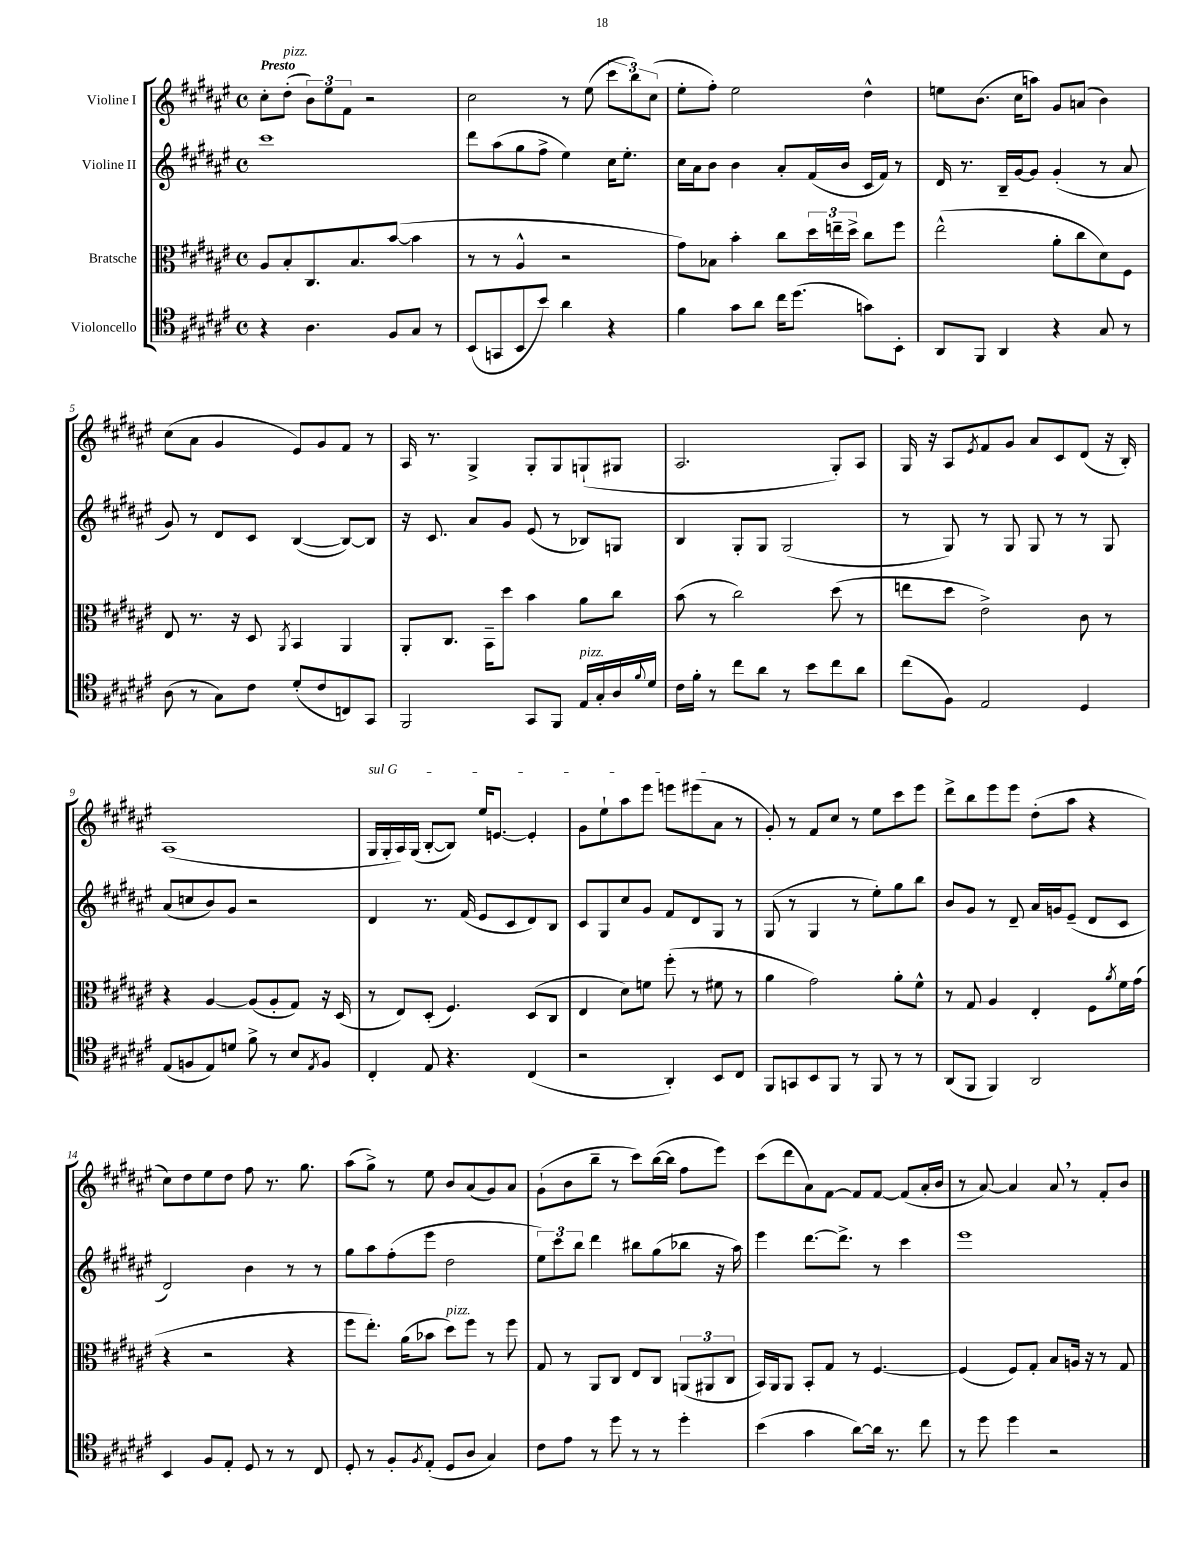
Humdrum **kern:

**kern	**kern	**kern	**kern
*part4	*part3	*part2	*part1
*staff4	*staff3	*staff2	*staff1
*I"Violoncello	*I"Bratsche	*I"Violine II	*I"Violine I
*clefC4	*clefC3	*clefG2	*clefG2
*k[f#c#g#d#a#e#]	*k[f#c#g#d#a#e#]	*k[f#c#g#d#a#e#]	*k[f#c#g#d#a#e#]
*M4/4	*M4/4	*M4/4	*M4/4
*met(c)	*met(c)	*met(c)	*met(c)
=1	=1	=1	=1
!	!	!	!LO:TX:a:B:t=Presto
4r	8A#/L	1ccc#	8cc#'\L
!	!	!	!LO:TX:a:i:t=pizz.
.	8B'/	.	(8dd#'\J
4.A#\	8.C#/	.	12b\L)
.	.	.	12ee#\
.	.	.	12f#\J
.	8.B/	.	.
.	.	.	2r
8F#/L	([8b/J	.	.
8G#/J	4b\]	.	.
8r	.	.	.
=2	=2	=2	=2
(8BB/L	8r	8ddd#\L	2cc#\
8GGn/	8r	(8aa#\	.
8BB/	4A#^^/	8gg#\	.
8b/J)	.	8ff#^\J	.
4a#\	2r	4ee#\)	8r
.	.	.	(8ee#\
4r	.	16cc#\KL	12ccc#\L
.	.	8.ee#'\J	.
.	.	.	12bb\)
.	.	.	(12cc#\J
=3	=3	=3	=3
4f#\	8g#\L)	16cc#\LL	8ee#'\L
.	.	16a#\J	.
.	8B-X\J	8b\J	8ff#'\J)
8g#\L	4b'\	4b\	2ee#\
8a#\J	.	.	.
16cc#\KL	8cc#\L	8a#'/L	.
(8.dd#\J	.	.	.
.	24dd#\L	(16f#/L	.
.	24een~\	.	.
.	.	16b/JJ	.
.	24dd#^\JJ	.	.
8gn\L)	8cc#\L	16c#/LL	4dd#^^\
.	.	16f#/JJ)	.
8BB'\J	8ff#\J	8r	.
=4	=4	=4	=4
8AA#/L	(2ee#^^\	16d#/	8een\L
.	.	8.r	.
8FF#/J	.	.	(8.b\J
4AA#/	.	16B~/LL	.
.	.	[16g#/J	16cc#\KL
.	.	8g#/J]	8aan\J)
4r	8a#'\L	(4g#'/	8g#/L
.	8cc#\	.	(8an/J
8G#/	8d#\)	8r	4b\)
8r	8F#\J	8a#/	.
!!LO:LB:g=z
=5	=5	=5	=5
(8A#\	8E#/	8g#/)	(8cc#\L
8r	8.r	8r	8a#\J
8G#\L)	.	8d#/L	4g#/
.	16r	.	.
8c#\J	8D#/	8c#/J	.
.	8qAA#/	.	.
(8d#'/L	4BB/	([4B/	8e#/L)
8c#/	.	.	8g#/
8Cn/)	4AA#/	8B/L_)	8f#/J
8GG#/J	.	8B/J]	8r
=6	=6	=6	=6
2FF#/	8AA#'/L	16r	16A#/
.	.	8.c#/	8.r
.	8.C#/J	.	.
.	.	8a#/L	4G#^/
.	16BB~\KL	.	.
.	8dd#\J	8g#/J	.
8GG#/L	4b\	(8e#/	8G#'/L
8FF#/J	.	8r	8G#/
!LO:TX:a:i:t=pizz.	!	!	!
16E#/LL	8a#\L	8B-X/L)	(8Gn`/
16G#'/	.	.	.
16A#/	8cc#\J	8Gn/J	8G#X/J
8qqf#/	.	.	.
16d#/JJ	.	.	.
=7	=7	=7	=7
16c#\LL	(8b\	4B/	2.A#/
16f#'\JJ	.	.	.
8r	8r	.	.
8cc#\L	2cc#\)	8G#'/L	.
8a#\J	.	8G#/J	.
8r	.	(2G#/	.
8b\L	.	.	.
8cc#\	(8dd#\	.	8G#'/L)
8a#\J	8r	.	8A#/J
=8	=8	=8	=8
(8cc#\L	8een\L	8r	16G#/
.	.	.	16r
8F#\J)	8dd#\J	8G#/)	8A#/L
.	.	.	8qe#/
2E#/	2e#^\)	8r	8f#/
.	.	8G#/	8g#/J
.	.	8G#/	8a#/L
.	.	8r	8c#/
4D#/	8c#\	8r	(8d#/J
.	8r	8G#/	16r
.	.	.	16B'/)
!!LO:LB:g=z
=9	=9	=9	=9
(8E#/L	4r	(8a#/L	(1A#
8Fn/	.	8ccn/	.
8E#/)	[4A#/	8b/)	.
8dn/J	.	8g#/J	.
8f#^\	(8A#/L]	2r	.
8r	8A#'/	.	.
8B/L	8G#/J)	.	.
8qE#/	.	.	.
8F/J	16r	.	.
.	(16D#/	.	.
=10	=10	=10	=10
!	!	!	!LO:TX:a:i:t=sul G
4C#'/	8r	4d#/	16G#/LL
.	.	.	16G#'/
.	8E#/L)	.	16A#/)
.	.	.	(16G#/JJ
8E#/	(8D#'/J	8.r	[8B'/L
4.r	4.F#/)	.	8B/J])
.	.	(16f#/	.
.	.	8e#/L	16ee#/KL
.	.	.	[8.en/J
.	.	8c#/	.
(4C#/	(8D#/L	8d#/)	4e'/]
.	8C#/J	8B/J	.
=11	=11	=11	=11
2r	4E#/	8c#/L	8g#\L
.	.	8G#/	8ee#`\
.	8d#\L)	8cc#/	8aa#\
.	8fn\J	8g#/J	8eee#\J
4AA#'/)	(8ff#'\	8f#/L	8eeen\L
.	8r	8d#/	(8eee#X\
8BB/L	8f#X\	8G#/J	8a#\J
8C#/J	8r	8r	8r
=12	=12	=12	=12
8FF#/L	4a#\	(8G#/	8g#'/)
8GGn/	.	8r	8r
8BB/	2g#\)	4G#/	8f#/L
8FF#/J	.	.	8cc#/J
8r	.	8r	8r
8FF#/	.	8ee#'\L)	8ee#\L
8r	8a#'\L	8gg#\	8ccc#\
8r	8f#^^\J	8bb\J	8eee#\J
=13	=13	=13	=13
(8AA#/L	8r	8b/L	8ddd#^\L
8FF#/J	8G#/	8g#/J	8bb\
4FF#/)	4A#/	8r	8eee#\
.	.	8d#~/	8eee#\J
2AA#/	4E#'/	16a#/LL	(8dd#'\L
.	.	16gn/J	.
.	.	(8e#~/J	8aa#\J
.	8F#\L	8d#/L	4r
.	8qa#/	.	.
.	16f#\L	8c#/J	.
.	(16g#\JJ	.	.
!!LO:LB:g=z
=14	=14	=14	=14
4BB/	4r	2d#/)	8cc#\L)
.	.	.	8dd#\
8F#/L	2r	.	8ee#\
8E#'/J	.	.	8dd#\J
8D#/	.	4b\	8ff#\
8r	.	.	8.r
8r	4r	8r	.
.	.	.	8.gg#\
8C#/	.	8r	.
=15	=15	=15	=15
8D#'/	8ff#\L	8gg#\L	(8aa#\L
8r	8.ee#'\J)	8aa#\	8gg#^\J)
8F#'/L	.	(8ff#'\	8r
.	(16a#\KL	.	.
8qF#/	.	.	.
(8E#'/J	8b-X\J	8eee#\J	8ee#\
!	!LO:TX:a:i:t=pizz.	!	!
8D#/L	8dd#\L)	2dd#\	8b/L
8A#/J	8ff#\J	.	(8a#/
4G#/)	8r	.	8g#/)
.	8ff#\	.	8a#/J
=16	=16	=16	=16
8c#\L	8G#/	12ee#\L)	(8g#`\L
.	.	12ccc#\	.
8e#\J	8r	.	8b\
.	.	12bb\J	.
8r	8AA#/L	4ddd#\	8bb~\J
8dd#\	8C#/J	.	8r
8r	8E#/L	8bb#X\L	8ccc#\L)
8r	8C#/J	(8gg#\	([16bb\L
.	.	.	16bb\JJ]
4dd#'\	(12AAn/L	8bb-X\J	8ff#\L
.	12AA#X/	.	.
.	.	16r	8eee#\J)
.	12C#/J	.	.
.	.	16aa#\)	.
=17	=17	=17	=17
(4b\	16BB/LL)	4eee#\	(8ccc#\L
.	16AA#/J	.	.
.	8AA#/J	.	8ddd#\
4g#\	8BB'/L	[8.ddd#\L	8a#\)
.	8G#/J	.	[8f#\J
.	.	8.ddd#^\J]	.
[8a#\L)	8r	.	8f#/L]
16a#\Jk]	[4.F#/	8r	[8f#/J
8.r	.	.	.
.	.	4ccc#\	(8f#/L]
8cc#\	.	.	16a#'/L
.	.	.	16b/JJ
=18	=18	=18	=18
8r	(4F#/]	1eee#	8r
8dd#\	.	.	[8a#/)
4dd#\	8F#/L)	.	4a#/]
.	8G#'/J	.	.
2r	8B/L	.	8a#,/
.	16An/Jk	.	8r
.	16r	.	.
.	8r	.	8f#'/L
.	8G#/	.	8b/J
==	==	==	==
*-	*-	*-	*-
